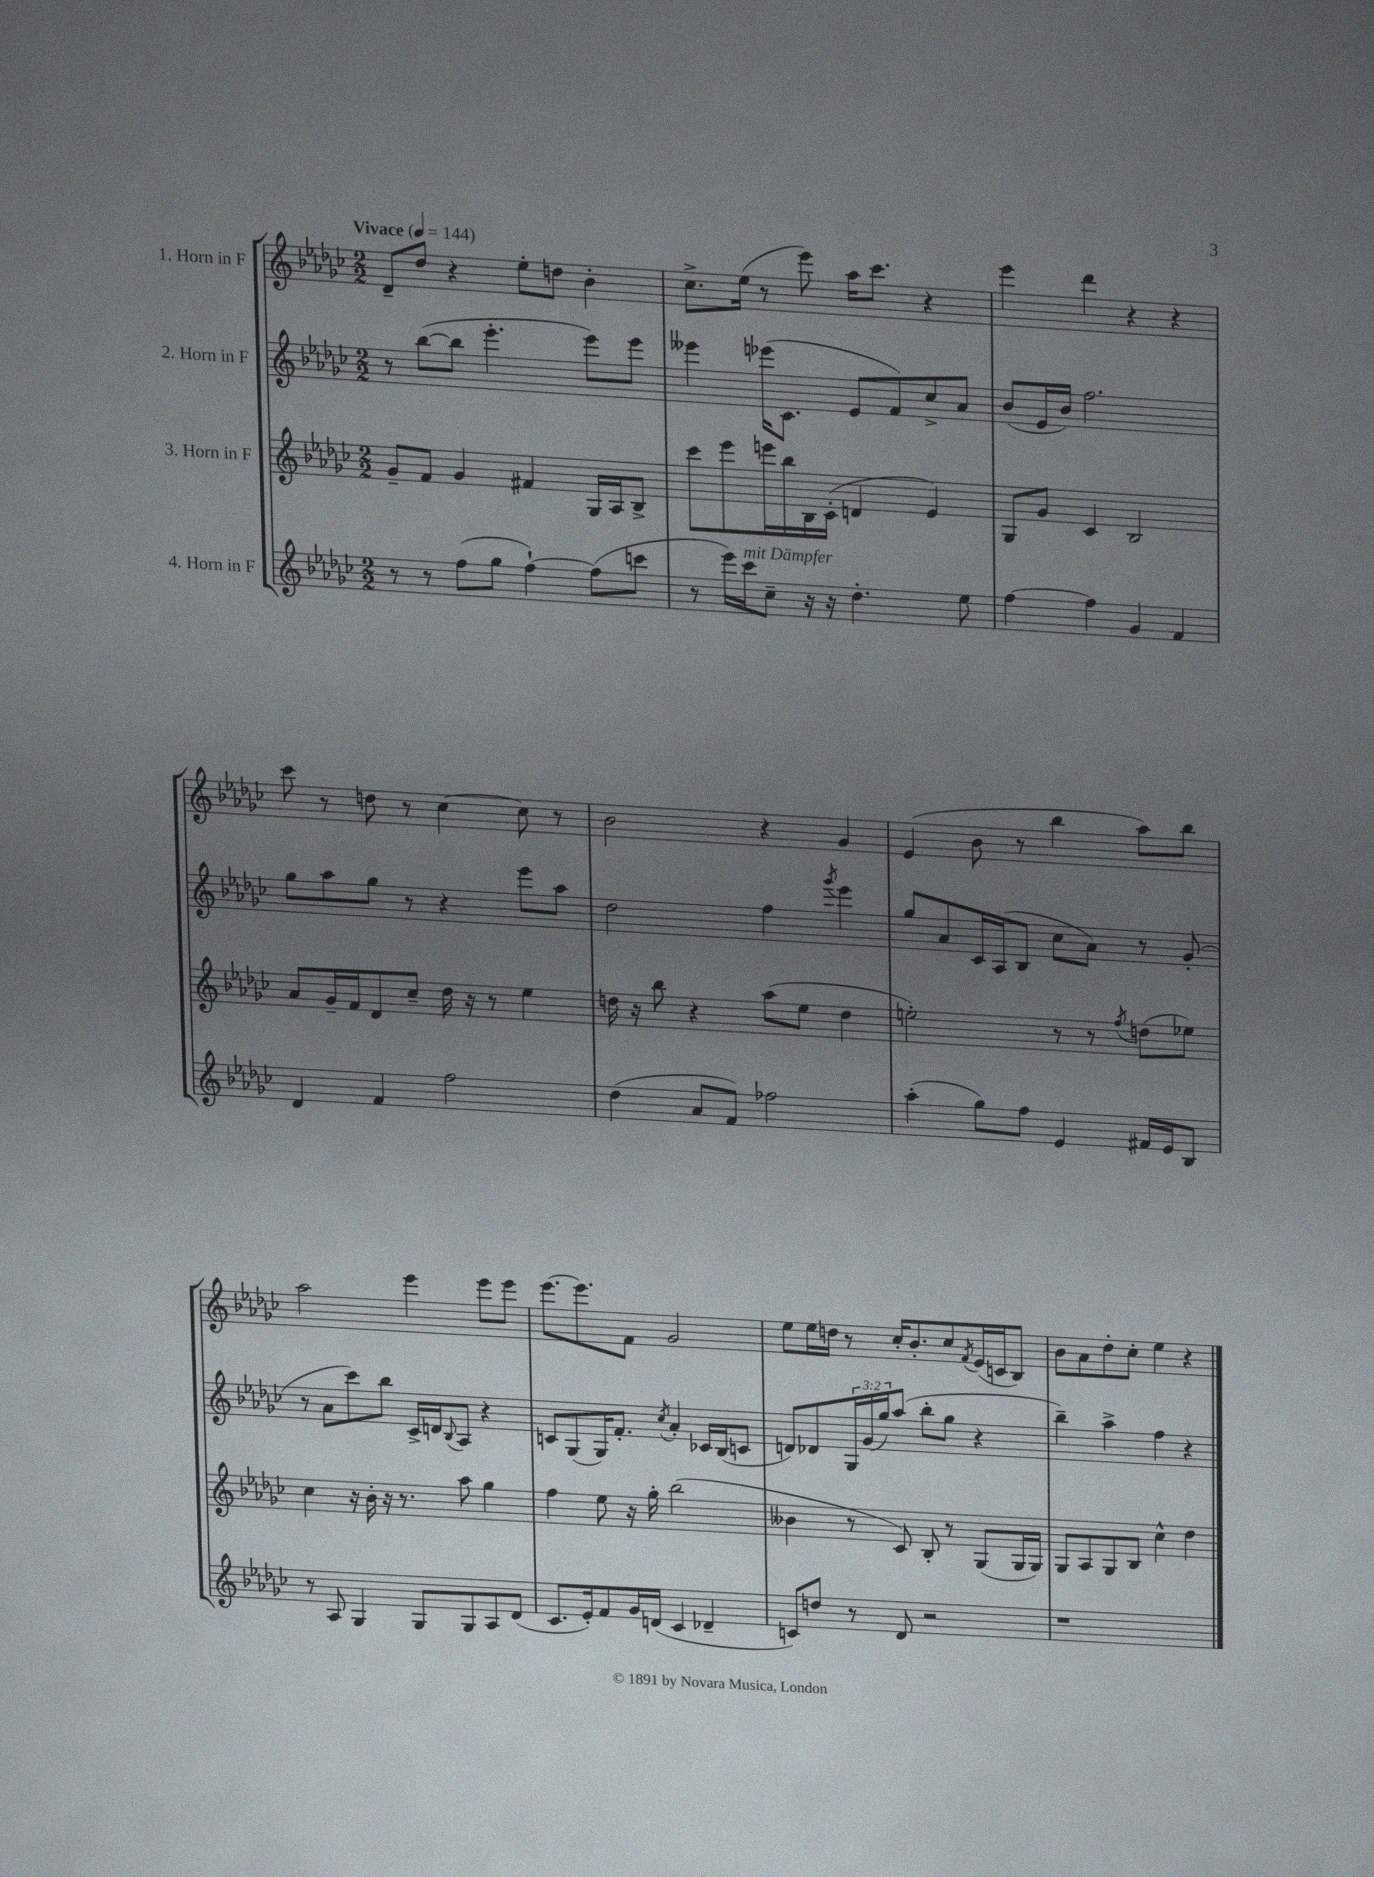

**kern	**kern	**kern	**kern
*staff4	*staff3	*staff2	*staff1
*clefG2	*clefG2	*clefG2	*clefG2
*k[b-e-a-d-g-c-]	*k[b-e-a-d-g-c-]	*k[b-e-a-d-g-c-]	*k[b-e-a-d-g-c-]
*M2/2	*M2/2	*M2/2	*M2/2
*MM144	*MM144	*MM144	*MM144
8r	8g-~	8r	8d-~
8r	8f	([8bb-	8dd-
(8ff	4g-	8bb-]	4r
8gg-	.	4.eee-'	.
[4ff`)	4f#	.	8ee-'
.	.	.	8dd
(8ff]	16G-	8eee-)	4b-'
.	16A-	.	.
8ccc	8B-^	8eee-	.
=	=	=	=
8r	8ccc-	4eee--	8.cc-^
16eee-)	8eee-	.	.
16ccc-	.	.	(16ee-
8cc-~	16eee	(16eee-	8r
.	16bb-	8.c-	.
16r	16B-	.	8eee-)
16r	(16c-'	.	.
4.dd-'	4d	8e-	16aa-
.	.	.	8.ccc-
.	.	8f)	.
.	4e-)	8cc-^	4r
8ee-	.	8a-	.
=	=	=	=
[4ff	8G-	(8b-	4eee-
.	8g-	16e-	.
.	.	16b-)	.
4ff]	4c-	2.ff	4ddd-
4g-	2B-	.	4r
4f	.	.	4r
=	=	=	=
4d-	8a-	8gg-	8ccc-
.	16g-~	8aa-	8r
.	16f	.	.
4f	8d-	8gg-	8dd
.	8cc-~	8r	8r
2ff	16dd-	4r	[4cc-
.	16r	.	.
.	8r	.	.
.	4ee-	8eee-	8cc-]
.	.	8aa-	8r
=	=	=	=
(4dd-	16dd	2dd-	2b-
.	16r	.	.
.	8bb-	.	.
8a-	4r	.	.
8f)	.	.	.
2ff-	(8aa-	4ff	4r
.	8ee-	.	.
.	.	8qggg-	.
.	4dd	4eee-	4g-
=	=	=	=
(4aa-'	2ee')	8gg-	(4e-
.	.	8a-	.
8gg-)	.	16c-	8b-
.	.	(16A-	.
8ff	.	8B-	8r
4e-	8r	8cc-	4bb-
.	8r	8a-)	.
.	8qff	.	.
16f#	(8dd	8r	8aa-)
16e-	.	.	.
8B-	8ee-)	(8g-'	8bb-
=	=	=	=
8r	4cc-	8r	2aa-
8A-	.	8a-	.
4G-	16r	8ccc-)	.
.	16b-'	.	.
.	16r	8bb-	.
.	8.r	.	.
8G-	.	16c-^	4eee-
.	.	16d	.
.	.	8qqB-	.
8G-	8aa-	8A-	.
8A-	4gg-	4r	8eee-
(8d-	.	.	8eee-
=	=	=	=
8.c-	4ff	8c	[8.eee-
.	.	(8G-	.
16e-')	.	.	8.eee-]
8f	8ee-	16G-)	.
.	.	8.f'	.
16g-	16r	.	8f
(16d	16gg-'	.	.
.	.	8qcc-	.
4c-	(2bb-	4a-'	2g-
4d-~	.	16c-	.
.	.	(16B-	.
.	.	8c	.
=	=	=	=
8c)	4b--	8d)	8ee-
8dd	.	8d-	16ee-
.	.	.	16dd
8r	8r	24G-	8r
.	.	(24g-	.
.	.	24gg-)	.
8d-	8c-)	(8aa-	16cc-'
.	.	.	8.b-'
2r	8B-'	8bb-'	.
.	8r	8gg-	8cc-
.	.	.	8qf
.	(8G-	4r	(16e-
.	.	.	16c
.	16G-	.	8B-)
.	16G-)	.	.
=	=	=	=
1r	8G-	4bb-~)	8b-
.	8A-	.	8a-
.	8G-	4aa-^	8dd-'
.	8B-	.	8cc-'
.	4cc-^^	4ff	4ee-
.	4dd-	4r	4r
==	==	==	==
*-	*-	*-	*-
